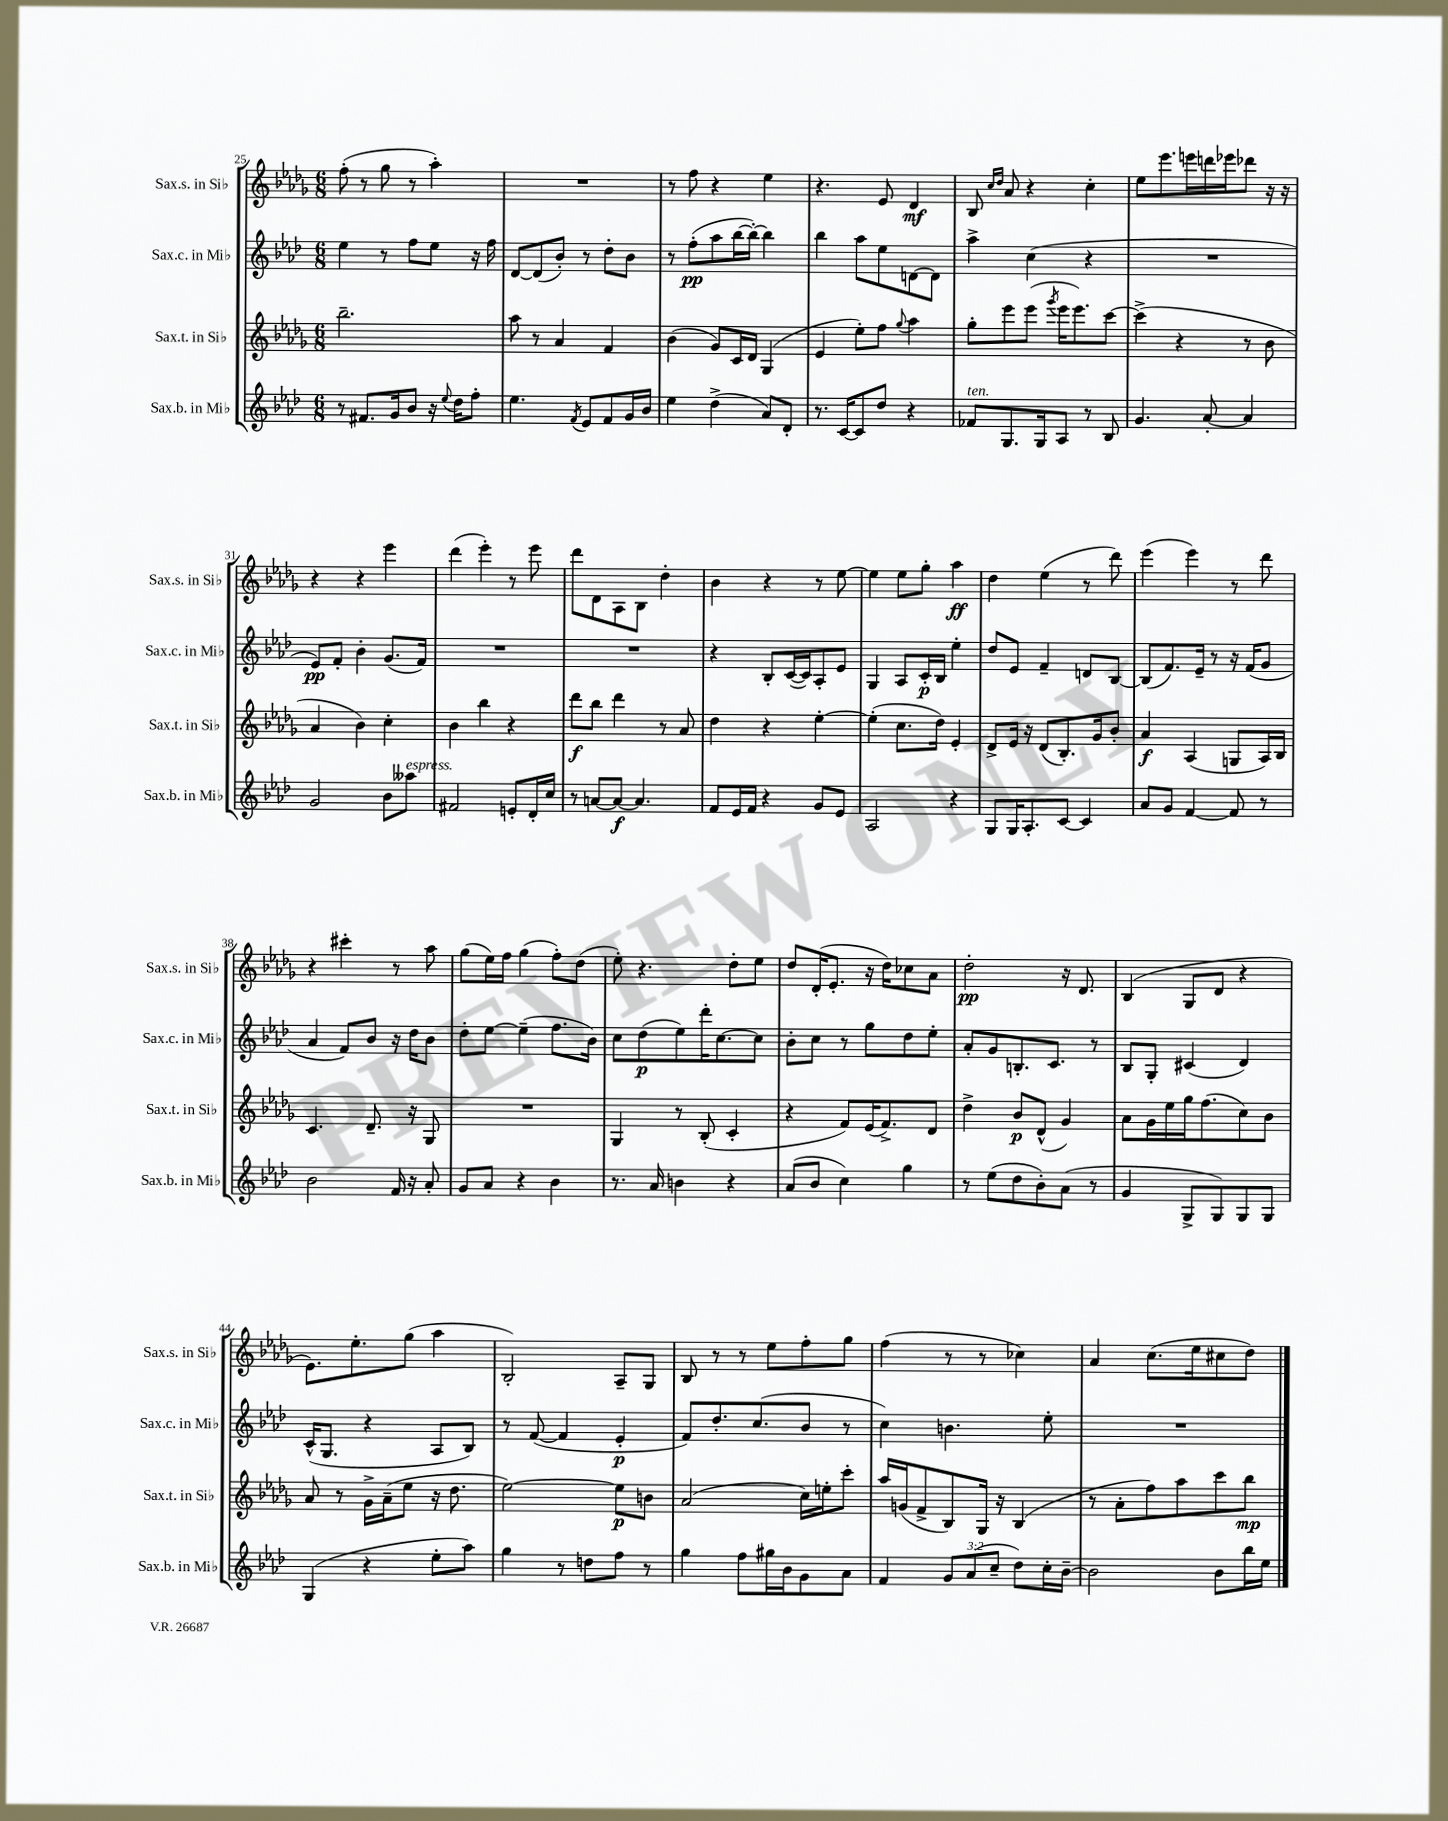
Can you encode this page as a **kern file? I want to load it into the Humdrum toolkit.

**kern	**kern	**kern	**kern
*staff4	*staff3	*staff2	*staff1
*clefG2	*clefG2	*clefG2	*clefG2
*k[b-e-a-d-]	*k[b-e-a-d-g-]	*k[b-e-a-d-]	*k[b-e-a-d-g-]
*M6/8	*M6/8	*M6/8	*M6/8
8r	2.bb-~	4ee-	(8ff'
8.f#	.	.	8r
.	.	8r	8gg-
16g	.	.	.
8b-	.	8ff	8r
16r	.	8ee-	4aa-')
8qqee-	.	.	.
16dd-	.	.	.
8ff'	.	16r	.
.	.	16ff	.
=	=	=	=
4.ee-	8aa-	[8d-	2.r
.	8r	(8d-]	.
.	4a-	8b-')	.
8qf	.	.	.
8e-	.	8r	.
8f	4f	8dd-'	.
16g	.	8b-	.
16b-	.	.	.
=	=	=	=
4ee-	(4b-	8r	8r
.	.	(8ff'	8ff
(4dd-^	8g-)	8aa-	4r
.	16c	[16bb-	.
.	16d-	16bb-'_)	.
8a-)	(4G-	4bb-]	4ee-
8d-'	.	.	.
=	=	=	=
8.r	4e-	4bb-	4.r
[16c	.	.	.
8c]	8ee-')	8aa-	.
8dd-	8ff	8ee-	8e-
.	8qqgg-	.	.
4r	4aa-	[8d	4d-
.	.	8d]	.
=	=	=	=
8f-	8gg-'	4aa-^	8B-
.	.	.	16qqcc
.	.	.	16qqdd-
8.G	8eee-	.	8a-
.	(8eee-	(4cc	4r
16G	.	.	.
.	8qggg-	.	.
8A-	16eee-	.	.
.	8.eee-)	.	.
8r	.	4r	4cc'
8B-	[8ccc	.	.
=	=	=	=
4.g	(4ccc^]	2.r	8ee-
.	.	.	8.eee-
.	4r	.	.
.	.	.	16eee
[8a-'	.	.	16ddd
.	.	.	16eee-
4a-]	8r	.	8ddd-
.	8b-	.	16r
.	.	.	16r
=	=	=	=
2g	4a-	8e-)	4r
.	.	8f'	.
.	4b-)	4b-'	4r
8b-	4cc'	(8.g	4eee-
8aa--	.	.	.
.	.	16f)	.
=	=	=	=
2f#	4b-	2.r	(4ddd-
.	4bb-	.	4eee-')
8e'	4r	.	8r
16d-'	.	.	8eee-
16cc	.	.	.
=	=	=	=
8r	8ddd-	2.r	8ddd-
[8a	8bb-	.	8d-
8a_	4ddd-	.	8A-
4.a]	.	.	8B-
.	8r	.	4dd-'
.	8a-	.	.
=	=	=	=
8f	4dd-	4r	4b-
16e-	.	.	.
16f	.	.	.
4r	4r	8B-'	4r
.	.	([16c	.
.	.	16c])	.
8g	[4ee-'	8A-'	8r
8e-	.	8e-	[8ee-
=	=	=	=
2A-	(4ee-']	4G	4ee-]
.	8.cc	8A-	8ee-
.	.	16c'	8gg-'
.	16dd-)	16B-	.
4r	4e-'	4ee-'	4aa-
=	=	=	=
8G	8d-^	8dd-	4dd-
16G	16e-	8e-	.
8.A-'	16r	.	.
.	(8d-	4f~	(4ee-
[8c	8.B-')	.	.
4c]	.	8d	8r
.	16g-	.	.
.	8b-'	[8B-	8ddd-)
=	=	=	=
8a-	4a-	(8B-]	(4eee-
8g	.	8.f)	.
[4f	(4A-	.	4eee-)
.	.	16e-~	.
.	.	8r	.
8f]	8G	16r	8r
.	.	(16f	.
8r	16A-)	8g	8ddd-
.	16B-	.	.
=	=	=	=
2b-	4.c	4a-	4r
.	.	8f)	4ccc#'
.	8.d-~	8b-	.
16f	.	16r	8r
16r	16r	16dd-	.
8a-'	8G-	8b-	8aa-
=	=	=	=
8g	2.r	8dd-'	(8gg-
8a-	.	[8ee-	16ee-)
.	.	.	16ff
4r	.	(4ee-~]	(4gg-
4b-	.	8.ff	8ff')
.	.	.	(8dd-
.	.	16b-)	.
=	=	=	=
8.r	4G-	8cc	8ee-')
.	.	(8dd-	4.r
16a-	.	.	.
4b	8r	8ee-)	.
.	(8B-'	16ddd-'	.
.	.	[8.cc	.
4r	4c'	.	8dd-'
.	.	8cc]	8ee-
=	=	=	=
(8a-	4r	8b-'	8dd-
8b-	.	8cc	(16d-'
.	.	.	8.e-'
4cc)	8f)	8r	.
.	(16e-	8gg	16r
.	8.f^)	.	16dd-)
4gg	.	8dd-	8cc-
.	8d-	8ee-'	8a-
=	=	=	=
8r	4dd-^	8a-'	2dd-'
(8ee-	.	8g	.
8dd-	8b-	8.B'	.
8b-')	(8d-^^	.	.
.	.	8.c	.
(8a-	4g-)	.	16r
.	.	.	8.d-
8r	.	8r	.
=	=	=	=
4g	8a-	8B-	(4B-
.	16g-	8G'	.
.	16ee-	.	.
8G^	16gg-	(4c#	8G-
.	(8.ff	.	.
8G)	.	.	8d-
8G	8cc)	4d-)	4r
8G	8b-	.	.
=	=	=	=
(4G	8a-	(16c^^	8.e-)
.	.	8.G	.
.	8r	.	.
.	.	.	8.ee-'
4r	16g-^	4r	.
.	(16a-~	.	.
.	8ee-	.	(8gg-
8ee-'	16r	8A-	4aa-
.	8.dd-	.	.
8aa-)	.	8B-)	.
=	=	=	=
4gg	[2ee-)	8r	2B-')
.	.	([8f	.
8r	.	4f]	.
8dd	.	.	.
8ff	8ee-]	4e-'	8A-~
8r	8b	.	8G-
=	=	=	=
4gg	(2a-	8f)	8B-
.	.	8.dd-'	8r
8ff	.	.	8r
.	.	(8.cc	.
16gg#	.	.	8ee-
16b-	.	.	.
8g	16cc)	8b-	8ff'
.	16ee'	.	.
8a-	8ccc'	8r	8gg-
=	=	=	=
4f	16aa-	4cc)	(4ff
.	(16g	.	.
.	8f^	.	.
12g	8B-)	4.b	8r
(12a-	.	.	.
.	16G-	.	8r
12cc~	.	.	.
.	16r	.	.
8dd-)	(4B-	.	4cc-)
16cc'	.	8ee-'	.
[16b-~	.	.	.
=	=	=	=
2b-]	8r	2.r	4a-
.	8a-'	.	.
.	8ff)	.	(8.cc
.	8aa-	.	.
.	.	.	16ee-
8b-	8ccc	.	8cc#
16bb-	8bb-	.	8dd-)
16ee-	.	.	.
==	==	==	==
*-	*-	*-	*-
